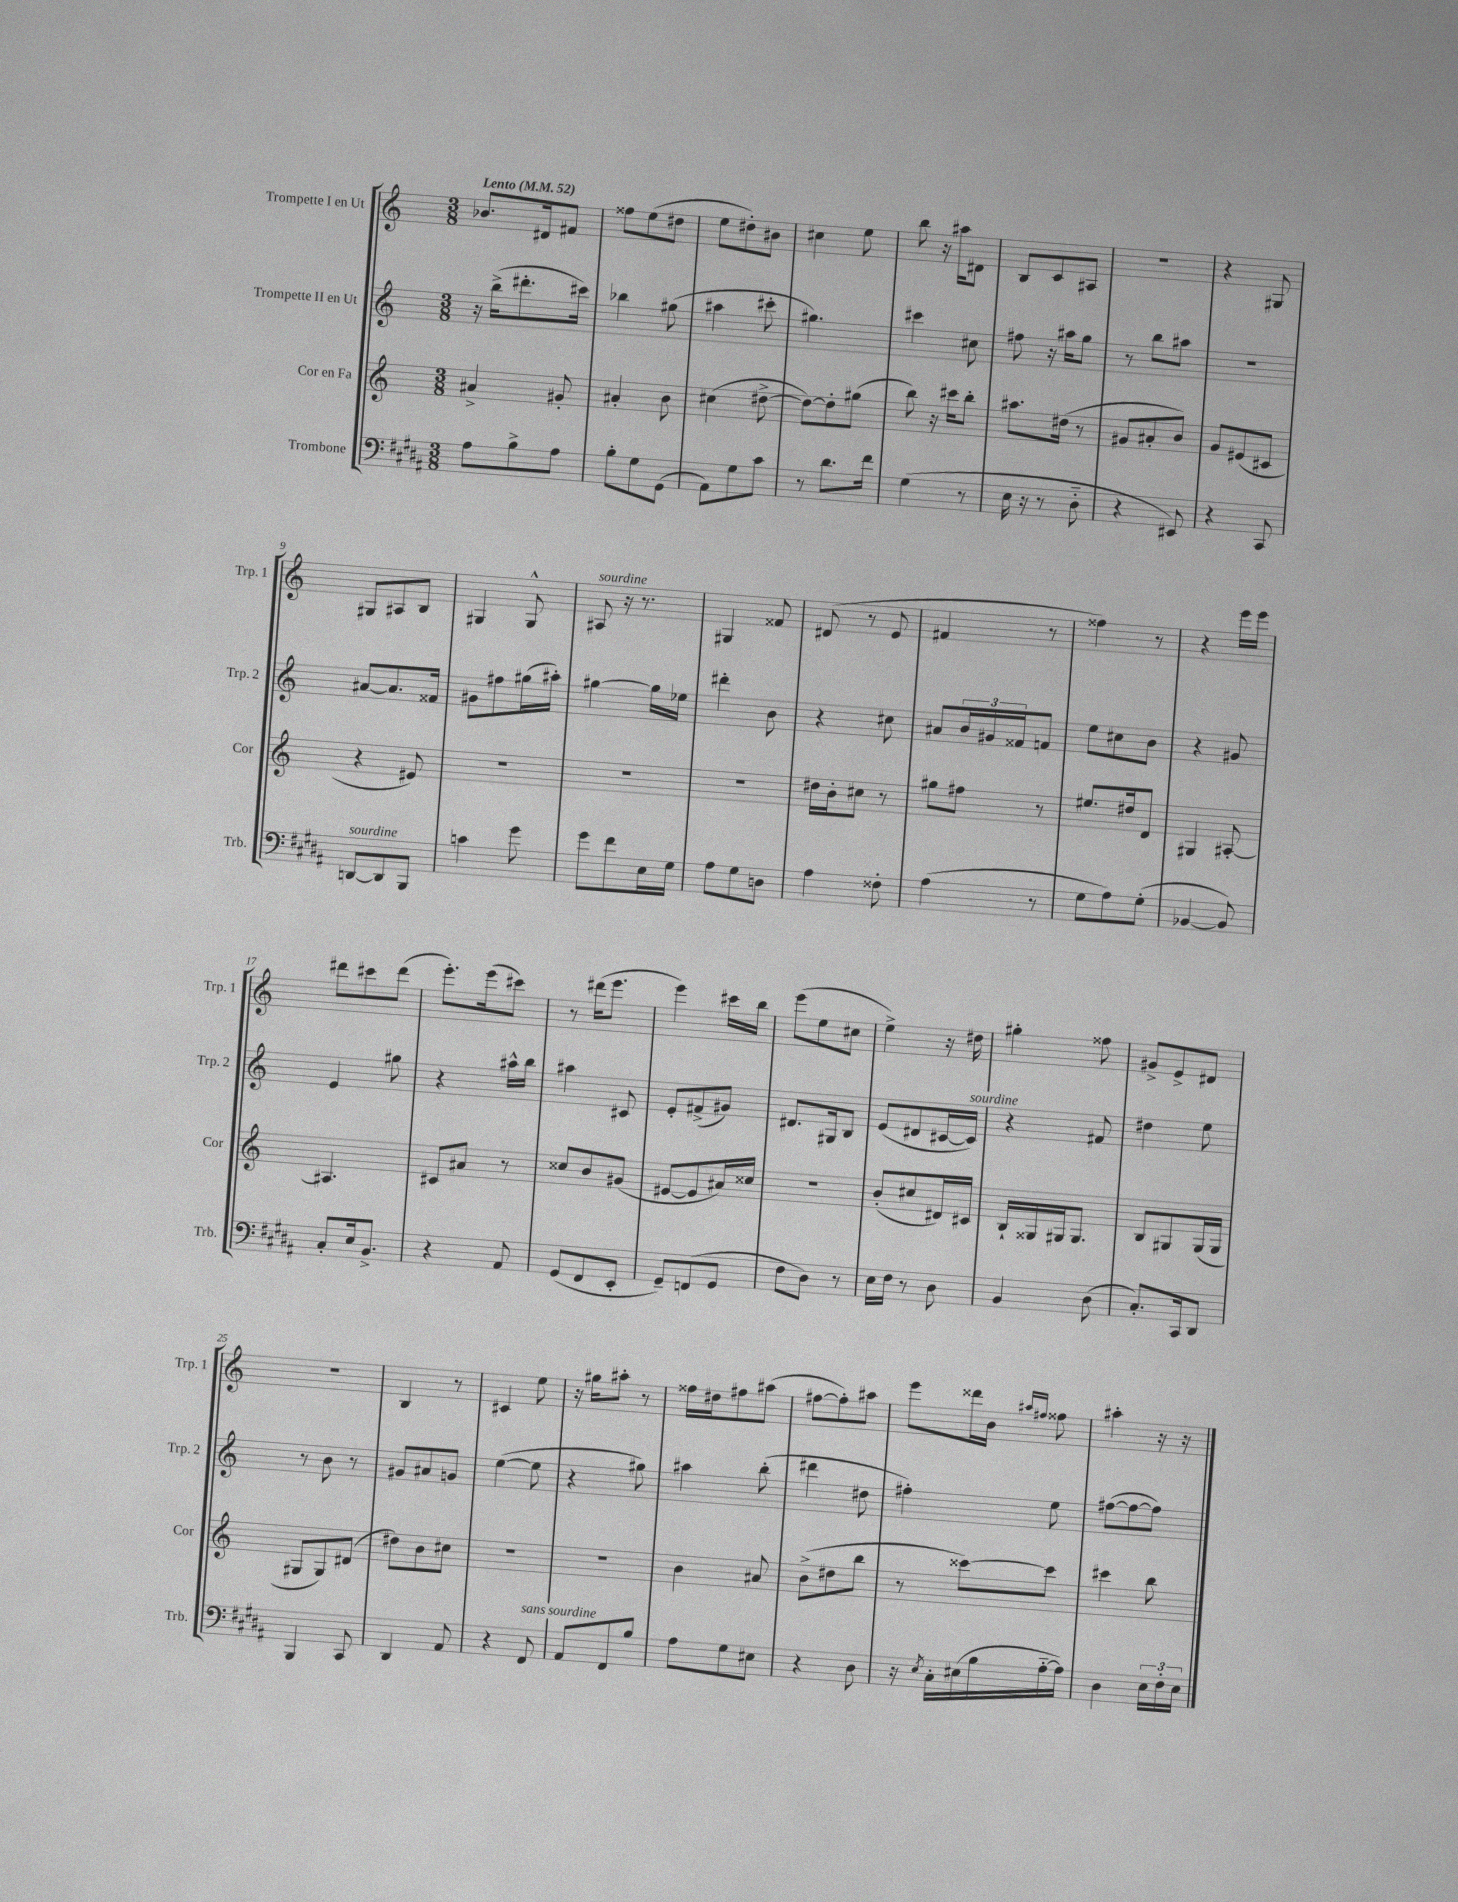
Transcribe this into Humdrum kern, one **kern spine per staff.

**kern	**kern	**kern	**kern
*staff4	*staff3	*staff2	*staff1
*clefF4	*clefG2	*clefG2	*clefG2
*k[f#c#g#d#a#]	*k[]	*k[]	*k[]
*M3/8	*M3/8	*M3/8	*M3/8
*MM52	*MM52	*MM52	*MM52
8A#	4a#^	16r	8.b-
.	.	(16bb^	.
8B^	.	8.ddd#'	.
.	.	.	16d#
8A#	8g#'	.	8f#
.	.	16ccc#)	.
=	=	=	=
8B'	4a#'	4bb-	8ff##
8G#	.	.	(8ee
(8GG#	8b	(8gg#	8dd#
=	=	=	=
8AA#)	(4cc#	4aa#	8ee
8G#	.	.	8dd#')
8c#	[8dd#^	8ccc#'	8b#
=	=	=	=
8r	8dd#_)	4.gg#)	4cc#
8.d#	8dd#']	.	.
.	(8gg#	.	8ee
16f#	.	.	.
=	=	=	=
(4G#	8bb)	4ccc#	8bb
.	16r	.	16r
.	16ccc#	.	16aa#
8r	8bb'	8cc#	8d#
=	=	=	=
16E	8.aa#	8ff#	8B
16r	.	.	.
8r	.	16r	8c
.	(16dd#	16aa#	.
8D#'~	8r	8gg	8A#
=	=	=	=
4r	8g#	8r	4.r
.	8a#'	8bb	.
8EE#)	8b)	8aa#	.
=	=	=	=
4r	8g	4.r	4r
.	(8e#	.	.
8CC#	8c#	.	8G#
=	=	=	=
[8DD	4r	[8a#	8G#
8DD]	.	8.a#]	8A#
8BBB	8e#)	.	8B
.	.	16f##	.
=	=	=	=
4c	4.r	8g#	4G#
.	.	8ff#	.
8g#	.	(16gg#	8G#^^
.	.	16aa#')	.
=	=	=	=
8g#	4.r	[4gg#	8A#
8f#	.	.	16r
.	.	.	8.r
16E	.	16gg#]	.
16G#	.	16ee-	.
=	=	=	=
8A#	4.r	4ddd#'	4G#
8G#	.	.	.
8D	.	8b	8f##
=	=	=	=
4A#	16dd#	4r	(8d#
.	16b'	.	.
.	8cc#	.	8r
8F##'	8r	8cc#	8e
=	=	=	=
(4A#	8gg#	8a#	4f#
.	8ff#	24b	.
.	.	24g#	.
.	.	24f##	.
8r	8r	8f	8r
=	=	=	=
8G#	8.ee#	8ee	4ff##)
8A#)	.	8cc#	.
.	16dd#	.	.
(8G#'	8d	8b	8r
=	=	=	=
[4BB-	4G#	4r	4r
8BB-])	[8A#'	8g#	16eee
.	.	.	16eee
=	=	=	=
8C#'	4.A#]	4e	8ddd#
16E	.	.	8ccc#
8.BB^	.	.	.
.	.	8gg#	(8ddd#
=	=	=	=
4r	8c#	4r	8.eee')
.	8a#	.	.
.	.	.	(16eee
8AA#	8r	16aa#^^	8ccc#)
.	.	16bb	.
=	=	=	=
(8GG#	8cc##	4aa#	8r
8FF#	8b	.	(16ddd#
.	.	.	8.eee
8EE'	(8g#	8c#	.
=	=	=	=
8GG#~)	[8e#	8e'	4eee)
(8FF	8e#]	(8f#^	.
8GG#	16a#)	8g#)	16ccc#
.	16cc##	.	16bb
=	=	=	=
8F#	4.r	8.d#	(8eee
8D#)	.	.	8ee
.	.	16G#	.
8r	.	8B	8cc#
=	=	=	=
16E	(8b'	(8e	4ee^)
16F#	.	.	.
8r	8cc#	8d#	.
8D#	16d#)	[16c#	16r
.	16c#	16c#])	16dd#
=	=	=	=
4BB	16B`	4r	4gg#'
.	16G##	.	.
.	16G#	.	.
.	8.G#	.	.
(8D#	.	8f#	8ff##
=	=	=	=
8.C#')	8B	4dd#	8g#^
.	8G#	.	8e^
16CC#	.	.	.
8DD#	(16G#	8ee	8d#
.	16G#	.	.
=	=	=	=
4BBB	8G#	8r	4.r
.	8G#)	8b	.
8CC#	(8d#	8r	.
=	=	=	=
4DD#	8dd#)	8g#	4B
.	8b	8a#	.
8AA#	8cc#	8g	8r
=	=	=	=
4r	4.r	([4ee	4c#
8FF#	.	8ee]	8ee
=	=	=	=
8AA#	4.r	4r	16r
.	.	.	16gg#
8FF#	.	.	8aa#'
8B	.	8gg#)	8r
=	=	=	=
8A#	4b	4aa#	16ff##
.	.	.	16dd#
8G#	.	.	8ff#
8E#	8a#	(8bb'	(8aa#
=	=	=	=
4r	(8b^	4ddd#	[8ff#
.	8dd#	.	8ff#'])
8D#	8bb	8dd#	8aa#
=	=	=	=
16r	8r	4ff#')	8eee
8qE	.	.	.
16C#'	.	.	.
(16E#	[8ccc##)	.	16ddd##
16B	.	.	16b
.	.	.	16qqaa#
.	.	.	16qqff#
[16A#'~	8ccc##]	8ee	8ff##
16A#])	.	.	.
=	=	=	=
4D#	4ccc#	([8ff#	4aa#'
.	.	8ff#_	.
24E	8bb	8ff#])	16r
24F#'	.	.	.
.	.	.	16r
24E	.	.	.
==	==	==	==
*-	*-	*-	*-
